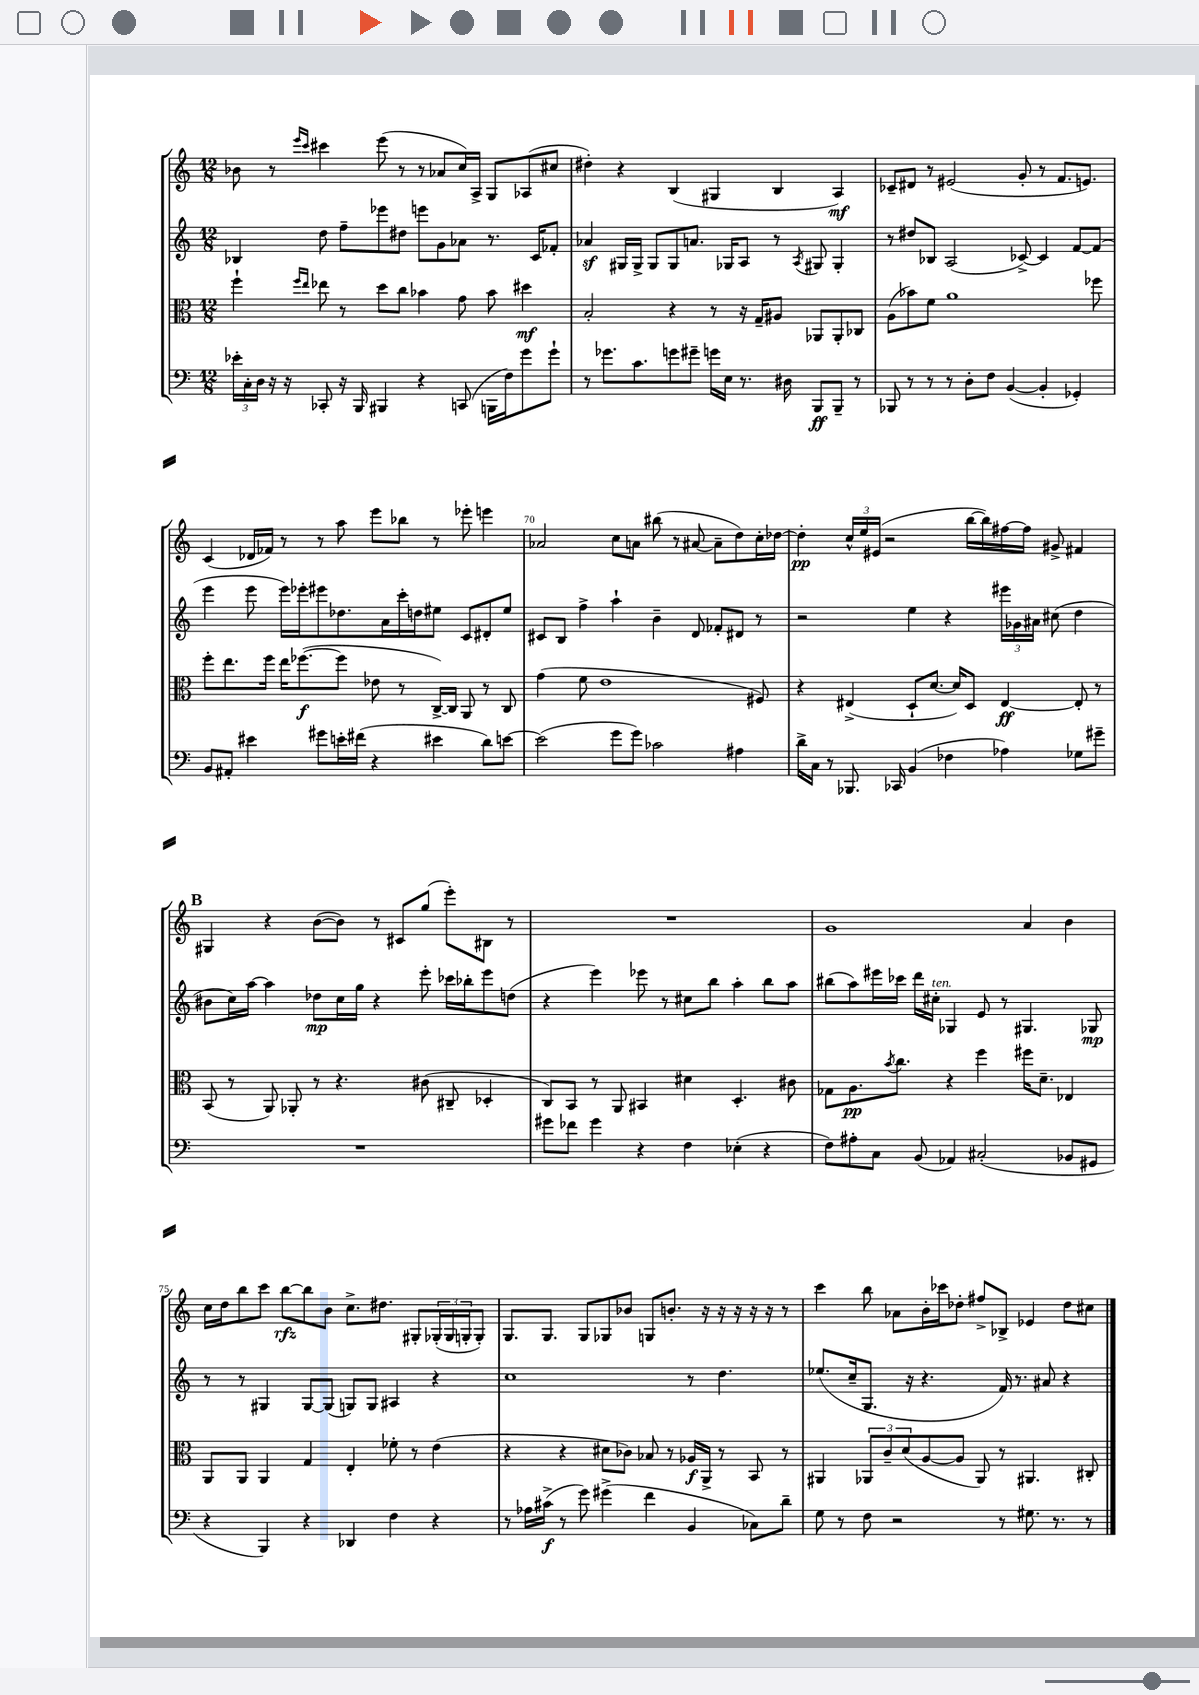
<<
\new StaffGroup <<
\new Staff = "s0" {
    \clef treble \key c \major \numericTimeSignature \time 12/8
    bes'8 r8 \grace { e'''16 c'''16 } cis'''4 e'''8( r8 r8 aes'8 c''16) a16-> g8 aes8( cis''8 |
    dis''4-.) r4 b4( gis4 b4 a4\mf) |
    ces'8-- dis'8 r8 eis'2( g'8-. r8 f'8. e'8.) |
    c'4( des'16 fes'16) r8 r8 a''8 e'''8 bes''8 r8 ees'''8-. e'''4 |
    aes'2 c''8 a'8 bis''8( r8 ais'8~ ais'8-- d''8) c''16-. des''16~ |
    des''4-.\pp \tuplet 3/2 { c''16-^ e''16 eis'16( } r2 b''16~ b''16) fis''16~ fis''16 gis'8-> fis'4 |
    \mark \markup { \bold "B" } gis4 r4 b'8~( b'8) r8 cis'8 g''8( e'''8-.) bis8 r8 |
    R1. |
    g'1 a'4 b'4 |
    c''16 d''16 b''8 c'''8 b''8~\rfz b''8 b'8 c''8.-> dis''8. gis8-. \tuplet 3/2 { ges16-.( ges16 g16-. } g8-.) |
    g8. g8. g8 ges8 bes'8 g8 b'8.-. r16 r16 r16 r16 r16 r8 |
    c'''4 b''8 aes'8 b'16-. ces'''16 des''8-. fis''8-> bes8-> ees'4 des''8 cis''8 \bar "|." |
}
\new Staff = "s1" {
    \clef treble \key c \major \numericTimeSignature \time 12/8
    bes4 d''8 f''8-- ees'''8 dis''8 e'''8 g'8 aes'8 r8. c'16 fes'8-. |
    aes'4\sf gis16 gis16-> gis8 gis8 a'8. ges16 a8 r8 \acciaccatura { a8 } gis8 gis4-. |
    r8 dis''8 bes8 a2( ces'8~->) ces'4 f'8~ f'8( |
    e'''4 e'''8 e'''16) ees'''16-. eis'''8 des''8. a'16 c'''16-. d''16 eis''8 c'8 dis'8-. eis''8 |
    cis'8 b8 f''4-> a''4-! b'4-- d'8 fes'8-. dis'8 r8 |
    r2 e''4 r4 \tuplet 3/2 { eis'''16 ges'16 ais'16 } cis''8( d''4 |
    \mark \markup { \bold "B" } bis'8 c''16) a''16~ a''4 des''8\mp c''16 g''16 r4 e'''8-. ces'''16 bes''16-. e'''8 d''8( |
    r4 e'''4) ees'''8 r8 cis''8 b''8 a''4-. b''8 a''8 |
    bis''8( a''8) eis'''16 ces'''16 d'''16 cis''16-.^\markup { \italic "ten." } ges4 e'8 r8 gis4. ges8\mp |
    r8 r8 gis4 gis8~ gis8( g8) g8 ais4 r4 |
    c''1 r8 d''4. |
    ees''8.( c''16-- g8. r16 r4. f'16) r8. ais'8 r4 \bar "|." |
}
\new Staff = "s2" {
    \clef alto \key c \major \numericTimeSignature \time 12/8
    f''4-! \grace { f''16 e''16 } ees''8 r8 d''8 c''8 bes'4 g'8 bes'8 dis''4\mf |
    b2-. r4 r8 r16 g16-- ais8 aes,8 aes,8-. ces8 |
    a8( bes'8) f'8 a'1 fes''8 |
    f''8-. e''8. f''16 e''16 fes''8.~\f( fes''8 ees'8 r8 c16~->) c16 a,8 r8 c8 |
    g'4( f'8 e'1 fis8) |
    r4 eis4->( d8-! d'8.~ d'16) d8 eis4~\ff eis8-. r8 |
    \mark \markup { \bold "B" } b,8( r8 a,8) aes,8-. r8 r4. cis'8( cis8-- des4-. |
    c8) b,8 r8 a,8 bis,4 dis'4 d4.-. cis'8 |
    ges8 a8.\pp \acciaccatura { b'8 } c''8. r4 f''4 fis''16 d'8.-- ees4 |
    a,8 a,8 a,4 g4 e4-. fes'8-. r8 e'4( |
    r4 r4 dis'8 ces'8) bes8 r8 aes16\f a,16-> r8 b,8 r8 |
    ais,4 \tuplet 3/2 { aes,8 c'8-- d'8( } a8~ a8 aes,8) r8 ais,4. cis8-. \bar "|." |
}
\new Staff = "s3" {
    \clef bass \key c \major \numericTimeSignature \time 12/8
    \tuplet 3/2 { ees'16-. c16-. d16 } r16 r16 ces,8-. r16 b,,16 bis,,4 r4 c,8( b,,16 f16) g'8 g'8-! |
    r8 ges'8. c'8. g'8 gis'8-- g'16 e16 r8. dis16 b,,8\ff b,,8-- r8 |
    bes,,8 r8 r8 r8 d8-. f8 b,4~( b,4-. ges,4-.) |
    b,8 ais,8-. eis'4 gis'8 e'16-. fis'16( r4 eis'4 d'8) e'8~ |
    e'2( g'8 g'8) ces'2 ais4 |
    d'16-> c16 r8 bes,,8. ces,16 b,4( fes4 aes4) ges8 gis'8-- |
    \mark \markup { \bold "B" } R1. |
    gis'8 fes'8 gis'4 r4 f4 ees4-.( r4 |
    f8) ais8-. c8 b,8( aes,4) cis2-.( bes,8 gis,8 |
    r4 b,,4) r4 des,4 f4 r4 |
    r8 aes16 cis'16->\f( r8 g'8) gis'4->( f'4 b,4 ces8) d'8-- |
    g8 r8 f8 r2 r8 gis8. r8. r8 \bar "|." |
}
>>
>>
\layout { \context { \Score currentBarNumber = #66 \override BarNumber.break-visibility = ##(#f #t #t) barNumberVisibility = #(every-nth-bar-number-visible 5) } }
